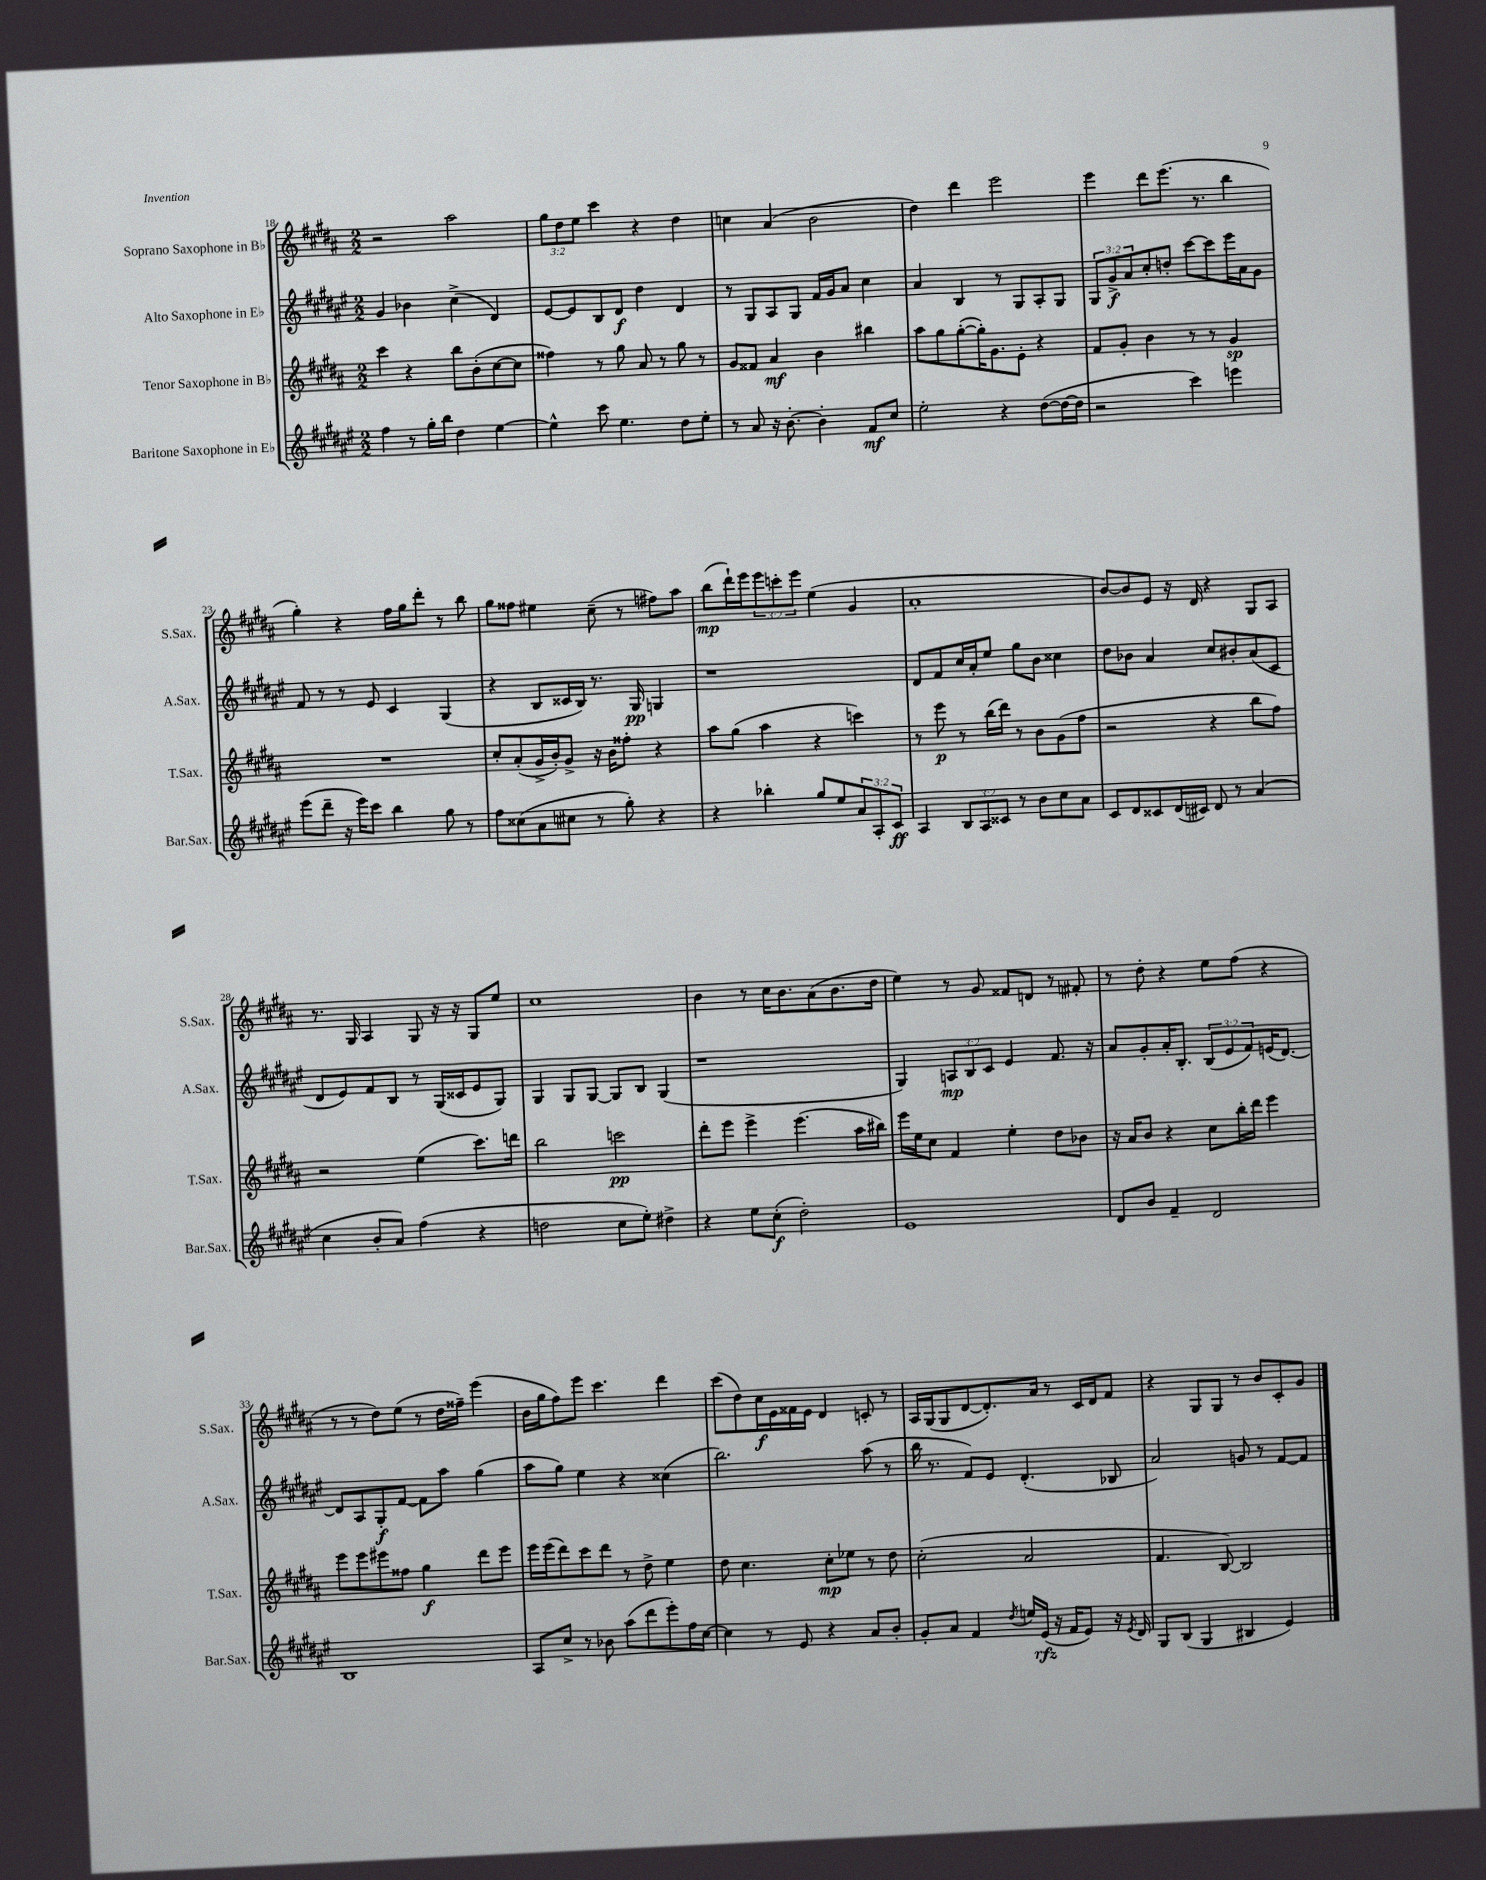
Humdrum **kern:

**kern	**kern	**kern	**kern
*staff4	*staff3	*staff2	*staff1
*clefG2	*clefG2	*clefG2	*clefG2
*k[f#c#g#d#a#e#]	*k[f#c#g#d#a#]	*k[f#c#g#d#a#e#]	*k[f#c#g#d#a#]
*M2/2	*M2/2	*M2/2	*M2/2
4ff#	4ccc#	4g#	2r
8r	4r	4b-	.
16gg#'	.	.	.
16bb	.	.	.
4dd#	8bb	(4cc#^	2aa#
.	(8b'	.	.
[4ee#	[8cc#	4d#)	.
.	8cc#]	.	.
=	=	=	=
4ee#^^]	4ff##)	[8e#	12gg#
.	.	.	12dd#
.	.	8e#]	.
.	.	.	12ee
8ccc#	8r	8B	4ccc#
4.ee#	8gg#	8d#	.
.	8a#	4dd#	4r
.	8r	.	.
8dd#	8gg#	4d#	4dd#
8ee#'	8r	.	.
=	=	=	=
8r	8g#	8r	4cc
8a#	8f##	8G#	.
16r	4a#	8A#	(4a#
[8.b'	.	.	.
.	.	8G#	.
4b']	4b	16f#	2b
.	.	16g#	.
.	.	8a#	.
8f#	4bb#	4cc#	.
8cc#	.	.	.
=	=	=	=
2ee#'	8aa#	4a#	4dd#)
.	8gg#	.	.
.	([8gg#'	4B	4ddd#
.	16gg#'])	.	.
.	8.g#	.	.
4r	.	8r	2eee
.	8e'	8G#	.
([8dd#	4r	8A#'	.
16dd#_	.	8G#	.
16dd#]	.	.	.
=	=	=	=
2r	8f#	12G#	4eee
.	.	12g#^	.
.	8g#'	.	.
.	.	12a#	.
.	4b	8cc#'	8ddd#
.	.	8dd'	(8.eee
4ccc#)	8r	[8ccc#	.
.	.	.	8.r
.	8r	8ccc#]	.
4eee	4g#	16eee#	4bb
.	.	16a#	.
.	.	8g#	.
=	=	=	=
(8eee#	1r	8f#	4gg#')
8ddd#~	.	8r	.
16r	.	8r	4r
16eee#)	.	.	.
8ccc#	.	8e#	.
4bb	.	4c#	16ff#
.	.	.	16gg#
.	.	.	8ddd#'
8gg#	.	(4G#	8r
8r	.	.	8bb
=	=	=	=
8ff#	8cc#'	4r	8gg#
(8cc##	(8a#'	.	8ff##
8a#	16g#^	8B	4ee#
.	16b')	.	.
8cc#	8g#^	16c##	.
.	.	16B)	.
8r	16r	8.r	(8cc#~
.	16b	.	.
8gg#')	8ff##'	.	8r
.	.	16G#	.
4r	4r	4G	8ff#)
.	.	.	8aa#
=	=	=	=
4r	8aa#	1r	(8bb
.	(8gg#	.	16ddd#`)
.	.	.	16eee
4bb-'	4aa#	.	12eee
.	.	.	12ccc'
.	.	.	12eee
8gg#	4r	.	(4ee
8ee#	.	.	.
12a#	4ccc)	.	4g#
12A#'	.	.	.
12c#	.	.	.
=	=	=	=
4A#	8r	8d#	1a#'
.	8eee	8f#	.
12B	8r	16cc#	.
.	.	16a#'	.
12A#	.	.	.
.	(16bb	8ee#	.
12c##	.	.	.
.	16ddd#)	.	.
8r	8r	8gg#	.
8b	8b	8b	.
8cc#	(8g#	4cc##	.
8a#	8ff#	.	.
=	=	=	=
8c#	2r	8dd#	[8b)
8d#	.	8b-	8b]
8c##	.	4a#	8e
(16d#	.	.	16r
16c#)	.	.	16d#
8d#	4r	8cc#	4r
8r	.	8b#'	.
(4a#	8bb	(8a#	8G#
.	8ff#)	8c#	8A#
=	=	=	=
4cc#	2r	8d#	8.r
.	.	8e#)	.
.	.	.	16G#
8b'	.	8f#	4A#
8a#)	.	8B	.
(4ff#	(4ee	8r	8G#
.	.	(16G#	16r
.	.	16c##	16r
4r	8.ccc#)	8e#	8G#
.	.	8G#)	8ee
.	16ddd	.	.
=	=	=	=
2dd	2bb	4G#	1cc#
.	.	8G#	.
.	.	[8G#	.
8cc#	2ccc	8G#]	.
8ee#')	.	8B	.
4dd#^	.	(4G#	.
=	=	=	=
4r	8ddd#'	1r	4b
.	8eee	.	.
8ee#	4eee^	.	8r
(8cc#'	.	.	16cc#
.	.	.	8.b
2dd#')	(4.eee	.	.
.	.	.	(8a#
.	.	.	8.b
.	16aa#	.	.
.	16bb#)	.	16dd#
=	=	=	=
1e#	16eee	4G#)	4ee)
.	16ee	.	.
.	8cc#	.	.
.	4f#	12A	8r
.	.	12B	.
.	.	.	8g#
.	.	12c#	.
.	4ee'	4e#	8f##
.	.	.	8d
.	8dd#	8.f#	8r
.	8b-	.	8f#'
.	.	16r	.
=	=	=	=
8d#	16r	8a#	8r
.	16a#	.	.
8b	8b	8g#'	8dd#'
4f#~	4r	16a#'	4r
.	.	8.B'	.
2d#	8cc#	(12B	8ee
.	.	12e#	.
.	16bb'	.	(8ff#
.	.	12f#)	.
.	16ddd#	.	.
.	4eee	(16e	4r
.	.	[8.d#)	.
=	=	=	=
1B	8eee	8d#]	8r
.	8eee	8A#	8r
.	8eee#	8G#'	8dd#)
.	8ff##	[8f#	(8ee
.	4gg#	8f#]	8r
.	.	8aa#	16dd#
.	.	.	16ff##~)
.	8ddd#	(4gg#	(4eee
.	8eee#	.	.
=	=	=	=
8A#	16eee	8aa#	16b
.	(16eee	.	16gg#
8cc#^	8ddd#)	8gg#)	8ff#)
8r	8ccc#	4ee#	8eee
8b-	8ddd#	.	4.ccc#
(8aa#	8r	4r	.
8ddd#	8dd#^	.	.
8eee#')	4ee	(4cc##	4ddd#
16ff#	.	.	.
[16cc#	.	.	.
=	=	=	=
4cc#]	8dd#	2.bb)	(8ccc#
.	4.cc#	.	8dd#)
8r	.	.	16cc#
.	.	.	16e
8e#	.	.	16f##
.	.	.	16e
4r	8cc#'	.	4d#
.	8ee-	.	.
8a#	8r	(8aa#	8c'
8b'	8dd#	8r	8r
=	=	=	=
8g#'	(2cc#'	16bb	16A#
.	.	8.r	(16G#
8a#	.	.	8G#
4f#	.	8f#)	[8d#
.	.	8e#	8.d#'])
8qdd#	.	.	.
16ee	2a#	(4.d#'	.
(16e#	.	.	16a#
16r	.	.	8r
16f#	.	.	.
8e#)	.	.	16c#
.	.	.	16d#
16r	.	8B-	8f#
8qe#	.	.	.
16d#	.	.	.
=	=	=	=
8G#	4.f#	2a#)	4r
(8B	.	.	.
4G#	.	.	8G#
.	[8B)	.	8G#
4B#	2B]	8g	8r
.	.	8r	8b
4e#)	.	[8f#	8c#'
.	.	8f#]	8g#
==	==	==	==
*-	*-	*-	*-
